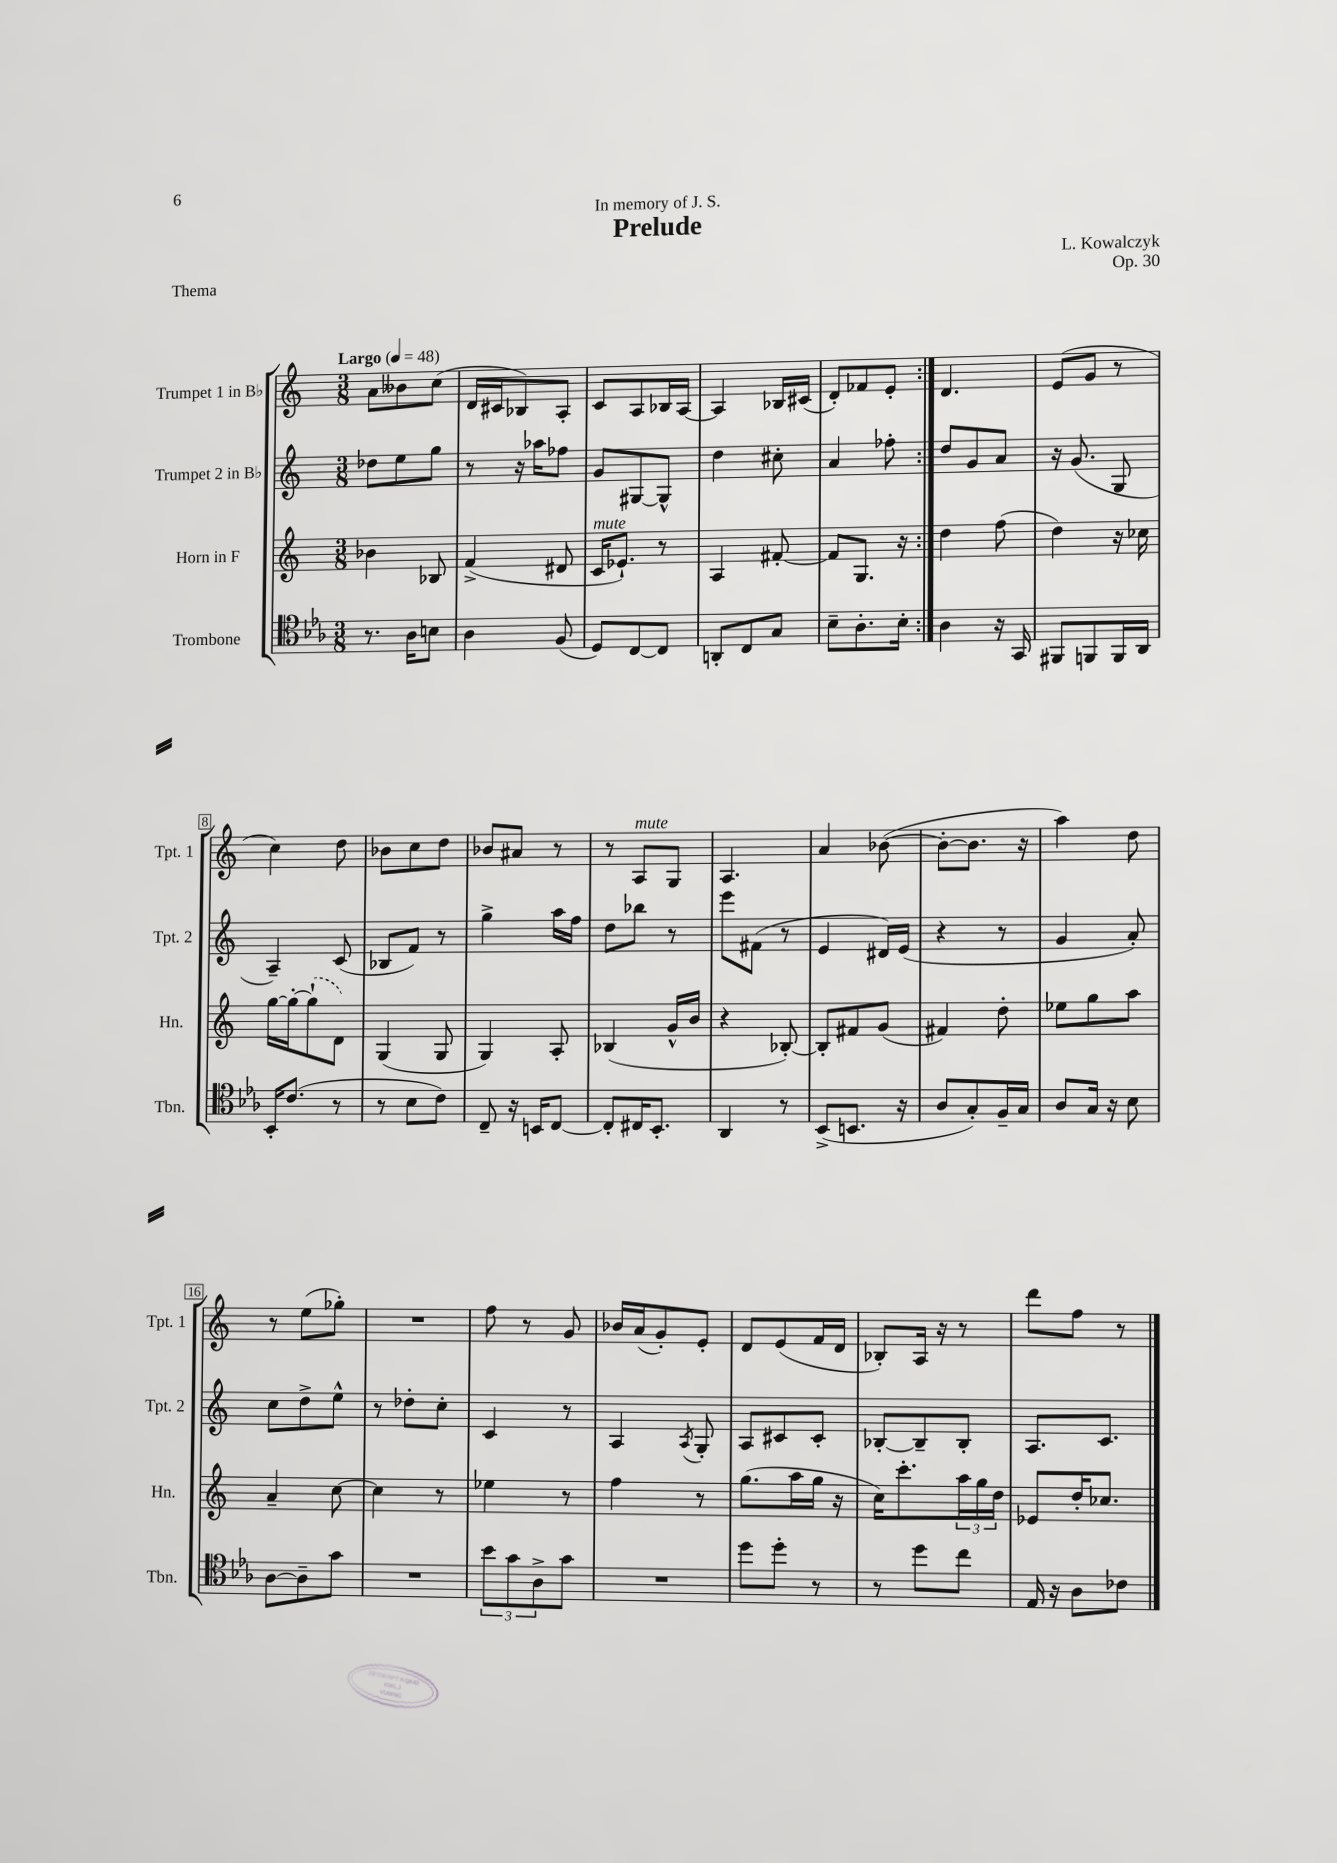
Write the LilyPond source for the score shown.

\header { title = "Prelude" composer = "L. Kowalczyk" dedication = "In memory of J. S." opus = "Op. 30" piece = "Thema" }
<<
\new StaffGroup <<
\new Staff = "s0" \with { instrumentName = "Trumpet 1 in Bb" shortInstrumentName = "Tpt. 1" } {
    \clef treble \key c \major \numericTimeSignature \time 3/8 \tempo "Largo" 4 = 48
    \repeat volta 2 { a'8 beses'8 c''8( |
    d'16 cis'16 bes8) a8-. |
    c'8 a8 bes16 a16~ |
    a4 bes16 cis'16( |
    d'8-.) fes'8 e'8-. | }
    d'4. |
    e'8( g'8 r8 |
    c''4) d''8 |
    bes'8 c''8 d''8 |
    bes'8 ais'8 r8 |
    r8 a8^\markup { \italic "mute" } g8 |
    a4. |
    a'4 bes'8~( |
    bes'8~-. bes'8. r16 |
    a''4) d''8 |
    r8 e''8( ges''8-.) |
    R4. |
    f''8 r8 g'8 |
    bes'16 a'16( g'8-.) e'8-. |
    d'8 e'8( f'16 d'16 |
    bes8-.) a16 r16 r8 |
    d'''8 f''8 r8 \bar "|." |
}
\new Staff = "s1" \with { instrumentName = "Trumpet 2 in Bb" shortInstrumentName = "Tpt. 2" } {
    \clef treble \key c \major \numericTimeSignature \time 3/8
    \repeat volta 2 { des''8 e''8 g''8 |
    r8 r16 aes''16 fes''8 |
    g'8 gis8~ gis8-^ |
    d''4 cis''8-. |
    a'4 fes''8-. | }
    d''8 g'8 a'8 |
    r16 g'8.( g8 |
    a4--) c'8( |
    bes8 f'8) r8 |
    g''4-> a''16 f''16 |
    d''8 bes''8 r8 |
    e'''8 fis'8( r8 |
    e'4 dis'16) e'16( |
    r4 r8 |
    g'4 a'8-.) |
    c''8 d''8-> e''8-^ |
    r8 des''8-. c''8-. |
    c'4 r8 |
    a4 \acciaccatura { a8 } g8-. |
    a8 cis'8 cis'8-. |
    bes8~-. bes8-- bes8-. |
    a8. c'8. \bar "|." |
}
\new Staff = "s2" \with { instrumentName = "Horn in F" shortInstrumentName = "Hn." } {
    \clef treble \key c \major \numericTimeSignature \time 3/8
    \repeat volta 2 { bes'4 bes8 |
    f'4->( dis'8 |
    c'16^\markup { \italic "mute" } ees'8.-!) r8 |
    a4 fis'8~-. |
    fis'8 g8. r16 | }
    d''4 f''8( |
    d''4) r16 ces''16 |
    g''16~ g''16~-. \once \slurDashed g''8-!( d'8) |
    g4( g8 |
    g4) a8-. |
    bes4( g'16-^ b'16 |
    r4 bes8~-.) |
    bes8-. fis'8 g'8( |
    fis'4) d''8-. |
    ees''8 g''8 a''8 |
    a'4-- c''8~ |
    c''4 r8 |
    ees''4 r8 |
    f''4 r8 |
    g''8.( a''16 g''16 r16 |
    c''16) c'''8.-. \tuplet 3/2 { a''16 g''16 d''16 } |
    ees'8 d''16-. ces''8. \bar "|." |
}
\new Staff = "s3" \with { instrumentName = "Trombone" shortInstrumentName = "Tbn." } {
    \clef tenor \key ees \major \numericTimeSignature \time 3/8
    \repeat volta 2 { r8. aes16 b8 |
    aes4 f8( |
    d8) c8~ c8 |
    a,8-. c8 g8 |
    bes8-- aes8.-. bes16-. | }
    aes4 r16 g,16 |
    fis,8 f,8 f,16 aes,16 |
    bes,16-. c'8.( r8 |
    r8 bes8 c'8) |
    c8-- r16 b,16 c8~ |
    c8-. cis16 bes,8.-. |
    aes,4 r8 |
    bes,8->( b,8. r16 |
    aes8 g8-.) f16-- g16 |
    aes8 g16 r16 bes8 |
    aes8~ aes8-- g'8 |
    R4. |
    \tuplet 3/2 { bes'8 g'8 aes8-> } g'8 |
    R4. |
    d''8 d''8-. r8 |
    r8 d''8 c''8 |
    ees16 r16 aes8 ces'8 \bar "|." |
}
>>
>>
\layout { \context { \Score \override BarNumber.stencil = #(make-stencil-boxer 0.1 0.3 ly:text-interface::print) } }
